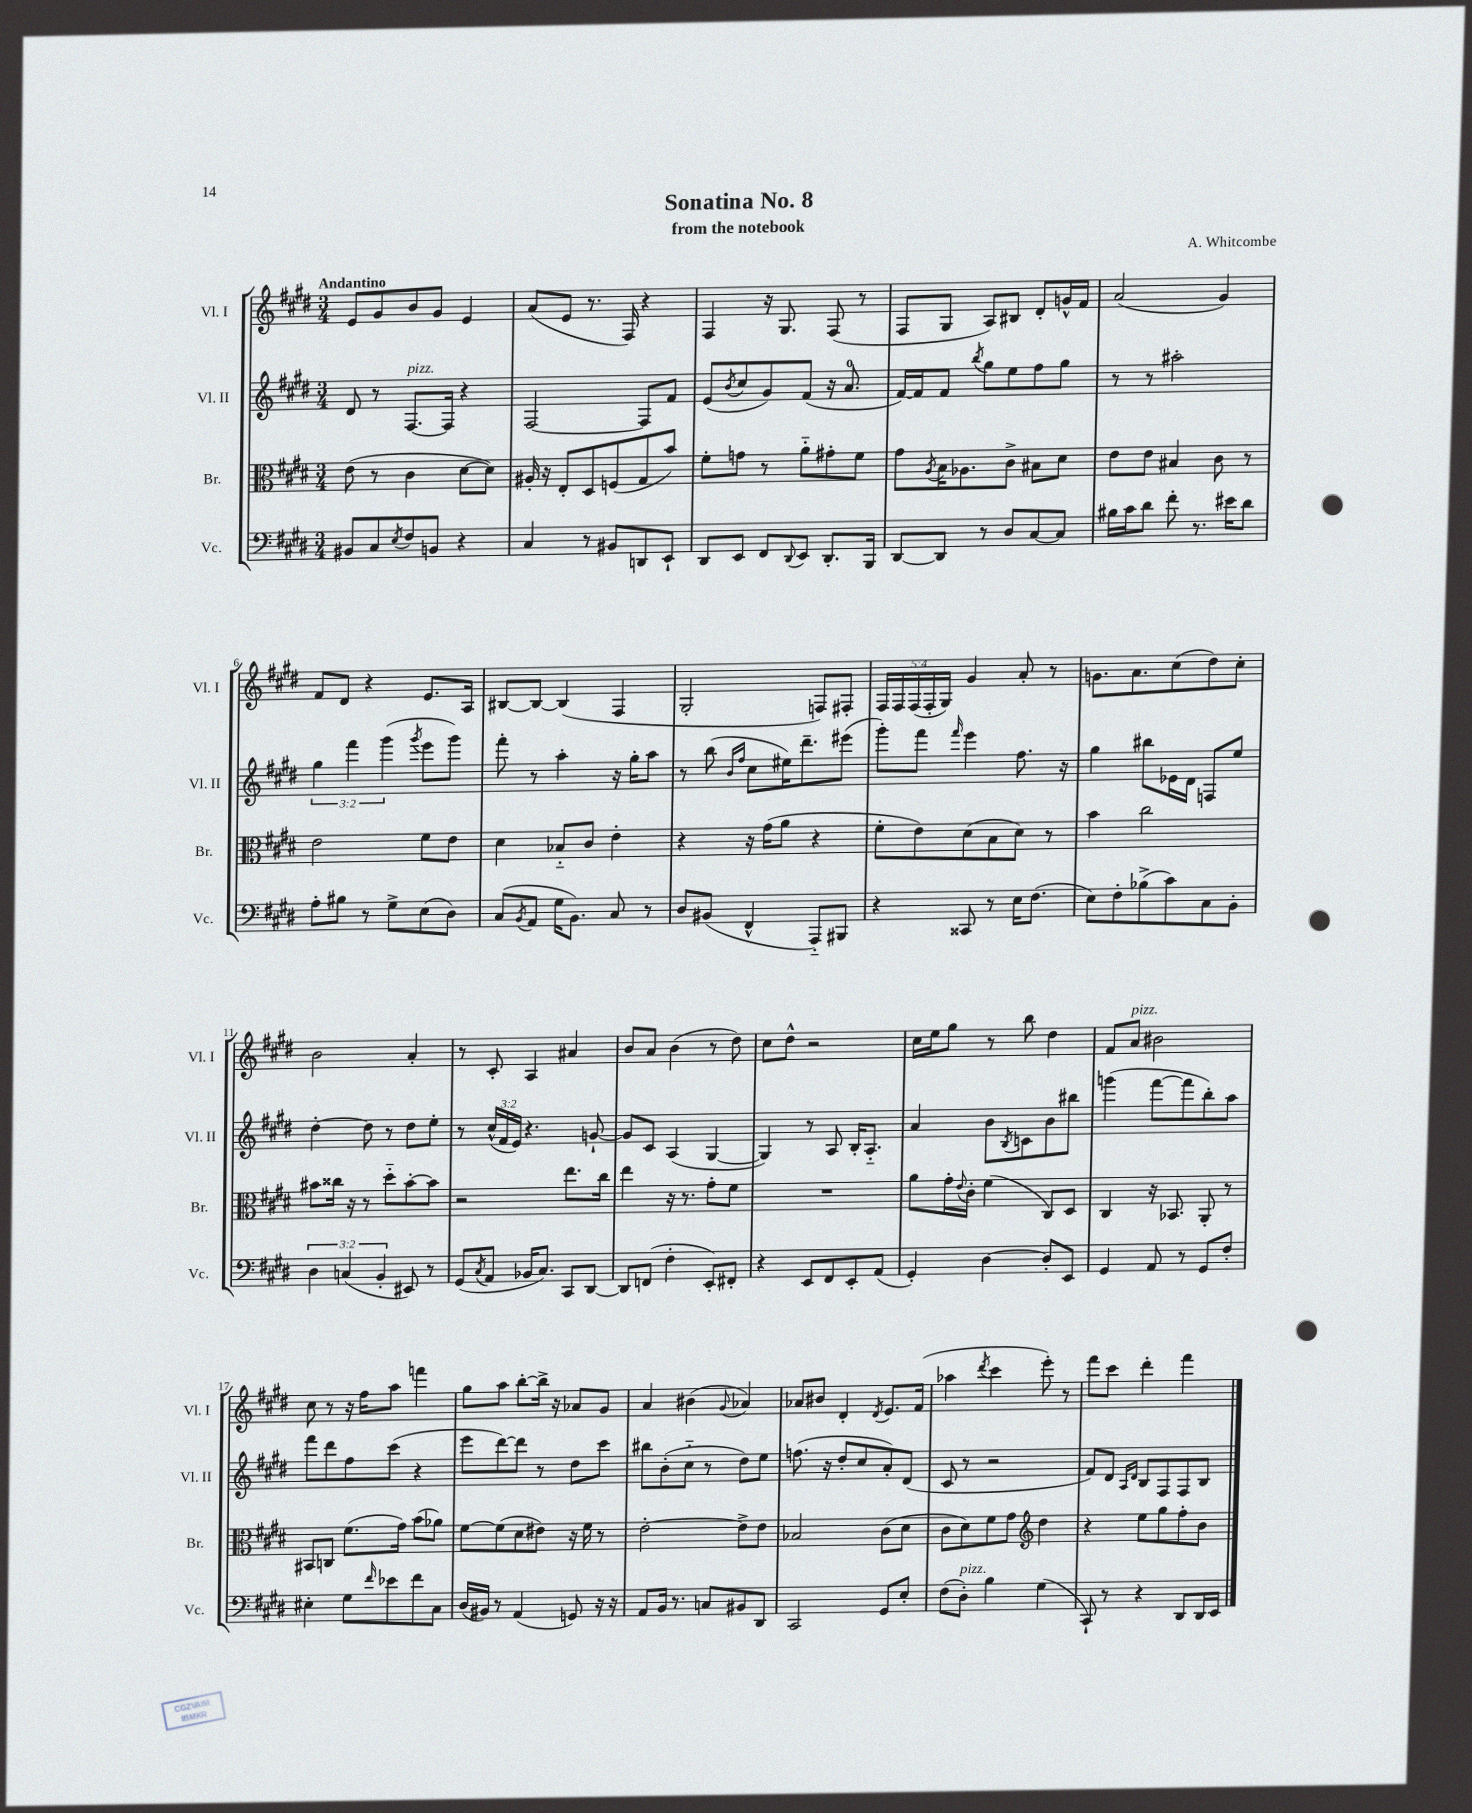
\header { title = "Sonatina No. 8" composer = "A. Whitcombe" subtitle = "from the notebook" }
<<
\new StaffGroup <<
\new Staff = "s0" \with { instrumentName = "Vl. I" shortInstrumentName = "Vl. I" } {
    \clef treble \key e \major \numericTimeSignature \time 3/4 \override Staff.TupletNumber.text = #tuplet-number::calc-fraction-text \tempo "Andantino"
    e'8 gis'8 b'8 gis'8 e'4 |
    a'8( e'8 r8. fis16) r4 |
    fis4 r16 gis8. fis8( r8 |
    fis8 gis8 a8) bis8 dis'8-. g'16-^ fis'16 |
    a'2( gis'4) |
    fis'8 dis'8 r4 e'8. a16 |
    bis8~ bis8~ bis4( fis4 |
    gis2-. f8) fis8-. |
    \tuplet 5/4 { fis16 fis16 fis16( fis16-. gis16) } gis'4 a'8-. r8 |
    g'8. a'8. cis''8( dis''8) cis''8-. |
    b'2 a'4-. |
    r8 cis'8-. a4 ais'4 |
    b'8 a'8 b'4( r8 dis''8) |
    cis''8 dis''8-^ r2 |
    cis''16 e''16 gis''8 r8 b''8 dis''4 |
    fis'8 a'8^\markup { \italic "pizz." } bis'2 |
    cis''8 r8 r16 fis''16 a''8 f'''4 |
    gis''8 a''8 b''8~-. b''16-> r16 aes'8 gis'8 |
    a'4 bis'4( \appoggiatura { gis'8 } aes'4) |
    aes'8 bis'8 dis'4-. \acciaccatura { dis'8 } e'8. fis'16( |
    aes''4 \acciaccatura { dis'''8 } cis'''4 e'''8-.) r8 |
    fis'''8 cis'''8 dis'''4-. fis'''4 \bar "|." |
}
\new Staff = "s1" \with { instrumentName = "Vl. II" shortInstrumentName = "Vl. II" } {
    \clef treble \key e \major \numericTimeSignature \time 3/4 \override Staff.TupletNumber.text = #tuplet-number::calc-fraction-text
    dis'8 r8 fis8.~^\markup { \italic "pizz." } fis16 r4 |
    fis2~ fis8 fis'8 |
    e'8( \acciaccatura { b'8 } cis''8 gis'8) fis'8( r16 a'8.-0 |
    fis'16~) fis'16 fis'8 \acciaccatura { b''8 } gis''8 e''8 fis''8 gis''8 |
    r8 r8 ais''2-. |
    \tuplet 3/2 { gis''4 fis'''4 gis'''4( } \acciaccatura { gis'''8 } e'''8 gis'''8) |
    fis'''8-. r8 a''4-. r16 gis''16-. a''8 |
    r8 b''8( \grace { b'16 fis''16 } cis''8 eis''16) dis'''8.-- eis'''8( |
    gis'''8-.) fis'''8 \grace { fis'''16 } e'''4 fis''8. r16 |
    gis''4 bis''8 ees'16 dis'16 f8 e''8 |
    dis''4~-. dis''8 r8 dis''8 e''8-. |
    r8 \tuplet 3/2 { cis''16-^( fis'16 e'16) } r4. g'8~-! |
    g'8 cis'8 a4( gis4~ |
    gis4) r8 a8 b16-. a8.-_ |
    a'4 b'8 \acciaccatura { b8 } c'8 b'8 bis''8 |
    g'''4( fis'''8~ fis'''8 b''8-.) a''8 |
    fis'''8 dis'''8 fis''8 cis'''8( r4 |
    e'''8 dis'''8~) dis'''8 r8 dis''8 cis'''8 |
    bis''8 b'8-.( cis''8-_ r8 dis''8) e''8 |
    f''8.( r16 dis''8-. cis''8 a'8-.) dis'8( |
    cis'8 r8 r2 |
    fis'8) dis'8 \grace { a16 dis'16 } b8 fis8 fis8 b8 \bar "|." |
}
\new Staff = "s2" \with { instrumentName = "Br." shortInstrumentName = "Br." } {
    \clef alto \key e \major \numericTimeSignature \time 3/4
    e'8( r8 cis'4 dis'8~ dis'8) |
    ais16-. r16 e8-. dis8 f8( gis8 b'8) |
    fis'8-. g'8 r8 a'8-_ gis'8-. fis'8 |
    gis'8 \acciaccatura { a8 } b16 aes8. cis'8-> bis8 dis'8 |
    e'8 e'8 bis4 cis'8 r8 |
    e'2 fis'8 e'8 |
    dis'4 bes8-_ cis'8 e'4-. |
    r4 r16 gis'16( a'8 r4 |
    fis'8-. e'8) dis'8( b8 dis'8) r8 |
    b'4 cis''2 |
    bis'8 cisis''16 r16 r8 dis''8-_ bis'8~-. bis'8 |
    r2 e''8. cis''16 |
    e''4 r16 r8. gis'8-. fis'8 |
    R2. |
    a'8 gis'16-. \appoggiatura { e'8 } cis'16-. fis'4( cis8) dis8 |
    cis4 r16 bes,8. a,8-. r8 |
    bis,8 c8 fis'8.( gis'16) b'8( aes'8) |
    fis'8~ fis'8( dis'8 eis'8) r16 fis'16 r8 |
    e'2~-. e'8-> e'8 |
    bes2 cis'8( dis'8 |
    cis'8 dis'8) fis'8 gis'8 \clef treble dis''4 |
    r4 e''8 gis''8 fis''8-. b'8 \bar "|." |
}
\new Staff = "s3" \with { instrumentName = "Vc." shortInstrumentName = "Vc." } {
    \clef bass \key e \major \numericTimeSignature \time 3/4 \override Staff.TupletNumber.text = #tuplet-number::calc-fraction-text
    bis,8 cis8 \acciaccatura { e8 } fis8 b,8 r4 |
    cis4 r8 bis,8 d,8 e,8-! |
    dis,8 e,8 fis,8 \appoggiatura { dis,8 } e,8 dis,8.-. b,,16 |
    dis,8~ dis,8 r8 dis8 cis8~ cis8 |
    bis16 cis'16 dis'8 fis'8-. r8. eis'16 dis'8 |
    a8-. bis8 r8 gis8-> e8( dis8) |
    cis8( \acciaccatura { b,8 } a,8 gis16 b,8.) cis8 r8 |
    dis8 bis,8( fis,4-^ a,,8-_) bis,,8 |
    r4 cisis,8 r8 e16 fis8.( |
    e8) fis8-. bes8->( cis'8) cis8 b,8-. |
    \tuplet 3/2 { dis4 c4( b,4-. } eis,8) r8 |
    gis,8( \acciaccatura { cis8 } a,8 bes,16 cis8.) cis,8 dis,8~ |
    dis,8 f,8( fis4-. e,8-.) fis,8-. |
    r4 e,8 fis,8 e,8-. a,8( |
    gis,4-.) dis4~ dis8-. e,8 |
    gis,4 a,8 r8 gis,8 fis8-. |
    eis4-. gis8 \grace { fis'16 } ees'8 fis'8 cis8 |
    dis16( bis,16) r8 a,4( g,8) r16 r16 |
    a,8 b,16 r8. c8 bis,8 dis,8 |
    cis,2 gis,8 e8-. |
    fis8( dis8-.^\markup { \italic "pizz." }) b4 gis4( |
    cis,8-!) r8 r4 dis,8 dis,16 e,16 \bar "|." |
}
>>
>>
